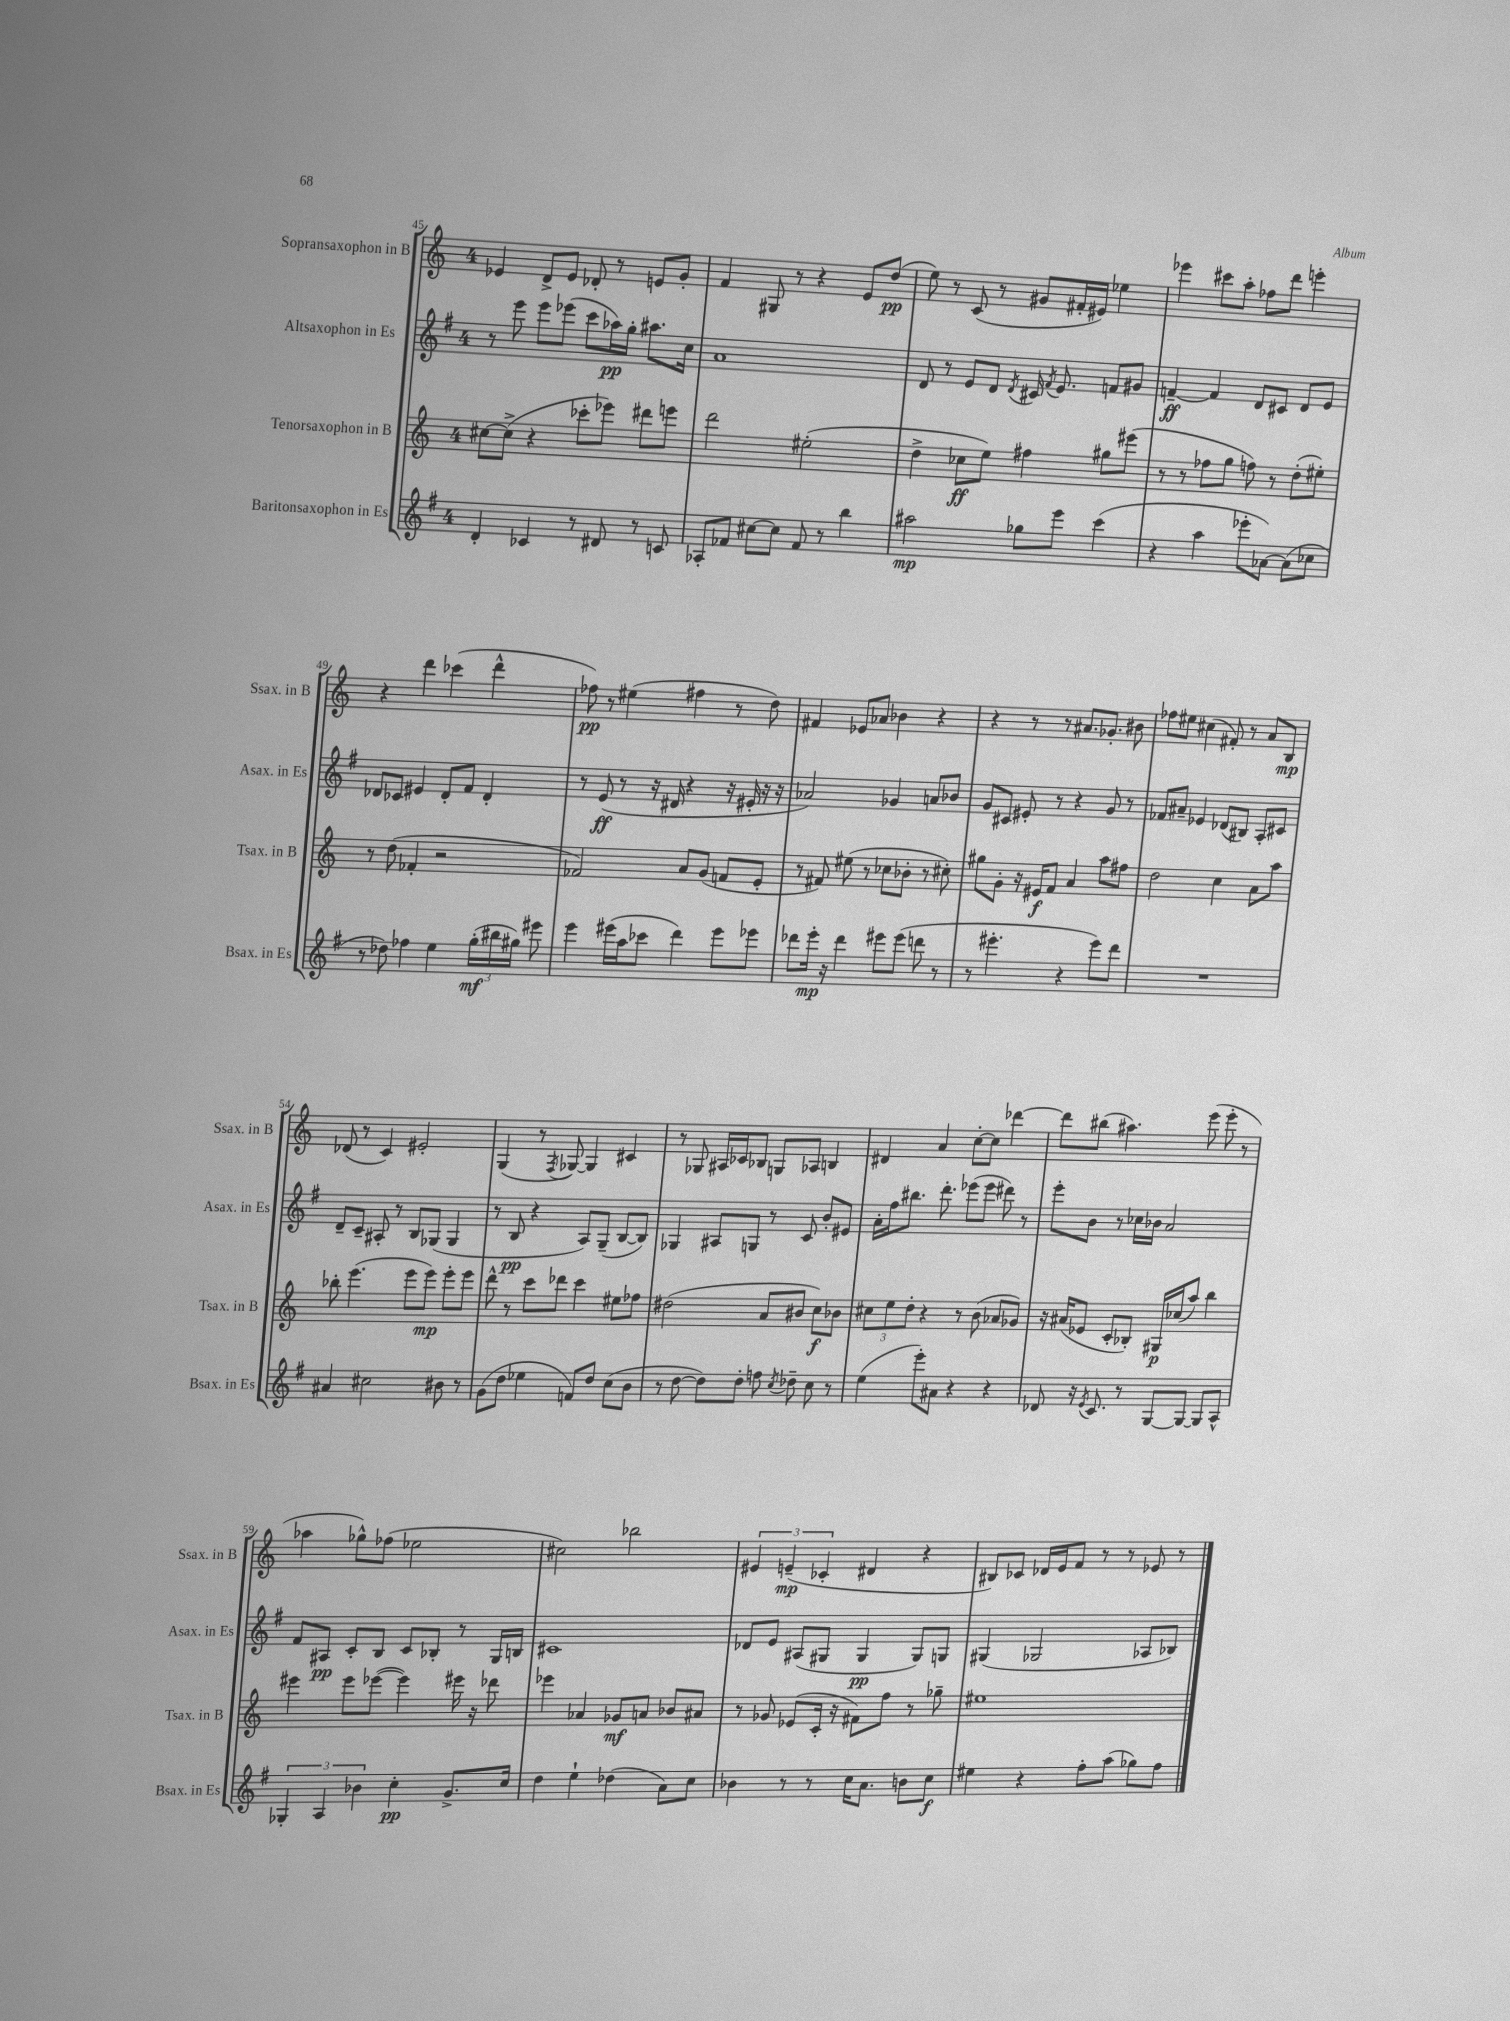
<<
\new StaffGroup <<
\new Staff = "s0" \with { instrumentName = "Sopransaxophon in B" shortInstrumentName = "Ssax. in B" } {
    \clef treble \key c \major \once \override Staff.TimeSignature.style = #'single-digit \time 4/4
    \autoBeamOff ees'4 d'8[-> ees'8] des'8-. r8 e'8[ g'8]-. |
    f'4 gis8 r8 r4 e'8[ d''8]\pp( |
    e''8) r8 c'8( r8 gis'8[ fis'16-. eis'16]) ees''4 |
    ees'''4 cis'''8[ a''8]-. fes''8[ d'''8] e'''4-. |
    r4 d'''4 ces'''4( d'''4-^ |
    fes''8\pp) r8 eis''4( fis''4 r8 d''8) |
    fis'4 ees'8[ aes'8] bes'4 r4 |
    r4 r8 r8 ais'8.[ ges'8.]-. bis'8 |
    fes''8[ eis''8] cis''4( fis'8-.) r8 a'8[ b8]\mp |
    des'8( r8 c'4) eis'2-. |
    g4( r8 \acciaccatura { f8 } ges8~) ges4 cis'4 |
    r8 ges8 ais16[ ces'16 bes8] g8[ aes8] b4 |
    dis'4 a'4 c''8[~-. c''8] des'''4~ |
    des'''8[ bis''8]( ais''4.) e'''8( e'''8-. r8 |
    aes''4 ges''8[-^) fes''8]( ees''2 |
    cis''2) bes''2 |
    \tuplet 3/2 { eis'4 e'4--\mp( ces'4-. } dis'4 r4 |
    bis8[) ces'8] des'16[ e'16 f'8] r8 r8 ees'8 r8 \bar "|." |
}
\new Staff = "s1" \with { instrumentName = "Altsaxophon in Es" shortInstrumentName = "Asax. in Es" } {
    \clef treble \key g \major \once \override Staff.TimeSignature.style = #'single-digit \time 4/4
    \autoBeamOff r8 e'''8 e'''8[ ees'''8]( c'''8[ aes''16\pp) g''16]-. ais''8.[ c''16] |
    a'1 |
    d'8 r8 e'8[ d'8] \acciaccatura { d'8 } cis'16 \acciaccatura { fis'8 } e'8. f'8[ gis'8] |
    f'4~--\ff f'4 d'8[ cis'8] d'8[ e'8] |
    des'8[ ces'8] eis'4 des'8[-. fis'8] des'4-. |
    r8 e'8\ff( r8 r16 dis'16 r4 r16 eis'16-. r16 r16 |
    aes'2) ges'4 a'8[ bes'8] |
    g'8[ cis'8] eis'8-. r8 r4 g'8 r8 |
    fes'8[ ais'8]-- ees'4 des'8[( bis8]) a8[-. cis'8] |
    d'8[-- c'8]-- ais8-. r8 b8[ ges8]( ges4 |
    r8 b8\pp r4 a8[) g8]--( b8[~ b8]) |
    ges4 ais8[ g8] r8 c'8 b'8[-. eis'8] |
    a'16[-. fis''16 bis''8.] d'''8.-. ees'''8[( ees'''8] dis'''8) r8 |
    e'''8[-. b'8] r8 ces''16[ bes'16] a'2 |
    fis'8[ ais8]\pp c'8[-. b8] c'8[ bes8]-. r8 g16[ b16] |
    cis'1 |
    des'8[ e'8] ais8[( gis8] gis4\pp gis8[) g8] |
    gis4( ges2 aes8[ bes8]) \bar "|." |
}
\new Staff = "s2" \with { instrumentName = "Tenorsaxophon in B" shortInstrumentName = "Tsax. in B" } {
    \clef treble \key c \major \once \override Staff.TimeSignature.style = #'single-digit \time 4/4
    \autoBeamOff cis''8[~ cis''8]->( r4 ces'''8[-. ees'''8]) dis'''8[ e'''8] |
    d'''2 eis''2-.( |
    d''4-> ces''8[\ff e''8]) fis''4 gis''8[ eis'''8]( |
    r8 r8 fes''8[ g''8] f''8) r8 d''8[-.( eis''8]-.) |
    r8 d''8( fes'4-. r2 |
    fes'2) a'8[ g'8]( f'8[ e'8]-. |
    r8 fis'8) eis''8( r8 ces''8[ bes'8]-. r8 cis''8-.) |
    gis''8[ g'8]-. r16 eis'16[\f f'8] a'4 a''8[ fis''8] |
    d''2 c''4 a'8[ a''8] |
    bes''8-. e'''4.( e'''8[ e'''8]\mp) e'''8[-. e'''8] |
    d'''8-^ r8 c'''8[ des'''8] c'''4 eis''8[ fes''8] |
    dis''2( a'8[ bis'8] c''8[\f) bes'8] |
    \tuplet 3/2 { cis''8[ e''8 d''8]-. } r4 r8 b'8( aes'8[ ges'8]) |
    r16 ais'16[( ees'8] c'8[-. bes8]-.) gis16[\p ces''16( a''8]) b''4 |
    eis'''4 eis'''8[ ees'''8]~( ees'''4) eis'''16 r16 des'''8 |
    ees'''4 aes'4 ges'8[\mf a'8] bes'8[ ais'8] |
    r8 ges'8 ees'8[( c'16]-. r16 fis'8[) f''8] r8 ges''8-- |
    eis''1 \bar "|." |
}
\new Staff = "s3" \with { instrumentName = "Baritonsaxophon in Es" shortInstrumentName = "Bsax. in Es" } {
    \clef treble \key g \major \once \override Staff.TimeSignature.style = #'single-digit \time 4/4
    \autoBeamOff d'4-. ces'4 r8 dis'8 r8 c'8 |
    aes8[-. fes'8] cis''8[~ cis''8] fes'8 r8 b''4 |
    ais''2\mp ges''8[ e'''8] c'''4( |
    r4 a''4 ees'''8[-. aes'8]~) aes'8[( ces''8] |
    r8 des''8) fes''4 e''4 \tuplet 3/2 { g''16[-.\mf( bis''16 gis''16]) } eis'''8 |
    e'''4 eis'''16[( a''16 ces'''8] d'''4) eis'''8[ ees'''8] |
    des'''8[ e'''16]-.\mp r16 des'''4 eis'''8[ eis'''8]( d'''8 r8 |
    r8 eis'''4.-. r4 eis'''8[) d'''8] |
    R1 |
    ais'4 cis''2 bis'8 r8 |
    g'8[( d''8] ees''4 f'8[) d''8] c''8[( b'8] |
    r8 d''8~ d''8[) d''8]-. f''8 \acciaccatura { c''8 } des''8-- c''8 r8 |
    e''4( e'''8[-.) ais'8] r4 r4 |
    des'8 r16 \acciaccatura { e'8 } c'8. r8 g8[~ g8]~ g8[ a8]-^ |
    \tuplet 3/2 { ges4-. a4 bes'4 } c''4-.\pp g'8.[-> c''16] |
    d''4 e''4-! des''4( a'8[) c''8] |
    bes'4 r8 r8 c''16[ a'8.] b'8[ c''8]\f |
    eis''4 r4 fis''8[-. a''8]( ges''8[) fis''8] \bar "|." |
}
>>
>>
\layout { \context { \Score currentBarNumber = #45 } }
